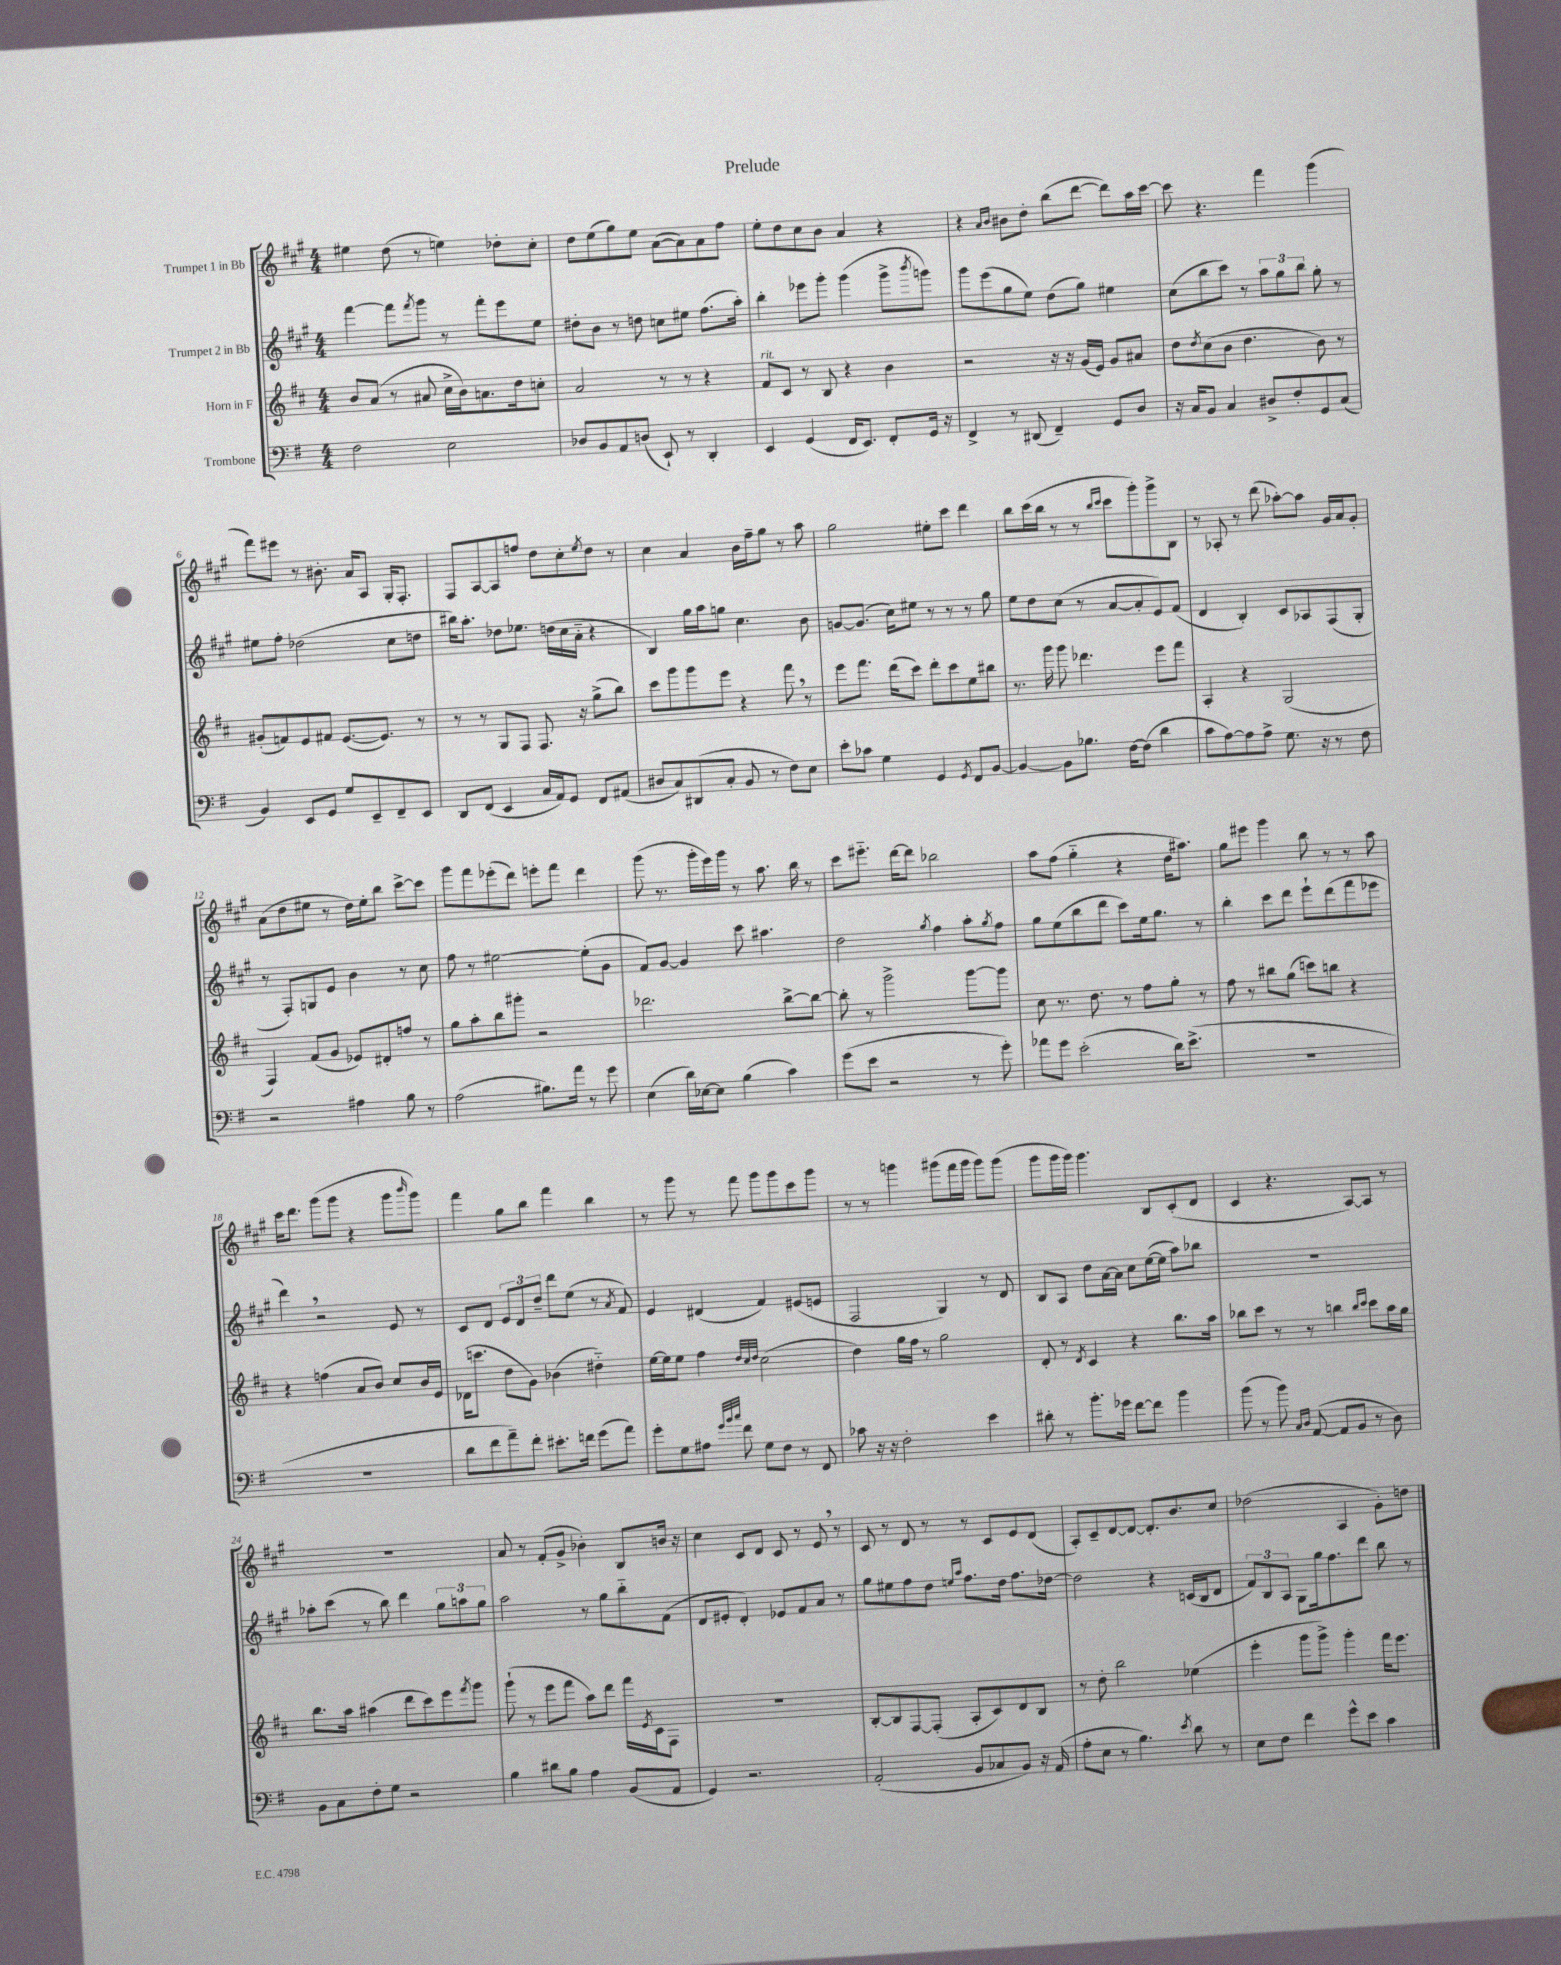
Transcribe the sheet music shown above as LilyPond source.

\header { title = "Prelude" }
<<
\new StaffGroup <<
\new Staff = "s0" \with { instrumentName = "Trumpet 1 in Bb" } {
    \clef treble \key a \major \numericTimeSignature \time 4/4
    eis''4 d''8( r8 e''4) des''8-. cis''8-. |
    d''8 e''8( gis''8) e''8 a'8~( a'8) a'8 fis''8 |
    e''8-. d''8 cis''8 b'8 a'4 r4 |
    r4 \grace { a'16 b'16 } bis'8 d''8-. b''8( d'''8~ d'''8) a''16 cis'''16~ |
    cis'''8 r4. fis'''4 gis'''4( |
    fis'''8) eis'''8 r8 bis'8.-. a'16 a8 gis16-. fis8.-. |
    fis8 a8~ a8 f''8 d''8 cis''8-. \acciaccatura { e''8 } d''8 r8 |
    cis''4 a'4 b'16 fis''16-- gis''8 r8 a''8 |
    gis''2 eis''8-. cis'''8 d'''4 |
    b''8 cis'''16( b''16 r8 r8 \grace { b''16 cis'''16 } cis'''8 gis'''8-.) gis'''8-> b8 |
    r8 aes8-. r8 d'''8( aes''8~-.) aes''8 gis'16 a'16 gis'8-. |
    a'8( d''8 eis''8 r8 d''16) eis''16-. b''8 cis'''8~-> cis'''8 |
    gis'''8 fis'''8 ees'''8-.( d'''8) e'''8-. fis'''8 d'''4 |
    gis'''8( r8. gis'''16-. e'''16) gis'''16 r8 a''8. b''16 r8 |
    cis'''8 eis'''8.-_ d'''16~ d'''8 bes''2 |
    a''8 fis''8( gis''4-_ r4 d''16 ais''8.) |
    gis''8 eis'''8 gis'''4 b''8 r8 r8 a''8 |
    cis'''16 d'''8. gis'''8( gis'''8 r4 gis'''8 \grace { b'''16 } gis'''8) |
    fis'''4 gis''8 b''8 fis'''4 b''4 |
    r8 gis'''8 r8 fis'''8 gis'''8 gis'''8 cis'''8 gis'''8 |
    r8 r8 g'''4 gis'''8( fis'''16 gis'''16 gis'''8) gis'''8( |
    gis'''8 gis'''16 gis'''16) gis'''4. b8 cis'8-.( d'8 |
    cis'4 r4. a8~) a8 r8 |
    R1 |
    a'8 r8 fis'8-.( gis'8-> bes'4-.) b8 b'16 r16 |
    cis''4 cis'8 d'8 cis'8 r8 e'8 \breathe r8 |
    cis'8 r8 d'8 r8 r8 cis'8 e'8 d'8( |
    a8-.) cis'8-- d'8~ d'8~ d'8.-. b'8. cis''8 |
    des''2( a4 gis'8-.) d''8 \bar "|." |
}
\new Staff = "s1" \with { instrumentName = "Trumpet 2 in Bb" } {
    \clef treble \key a \major \numericTimeSignature \time 4/4
    fis'''4~ fis'''8 \acciaccatura { fis'''8 } gis'''8 r8 fis'''8-. e'''8 e''8 |
    dis''8-. b'8 r8 d''8 c''8 eis''8 fis''8.( a''16-.) |
    b''4-. ees'''8 gis'''8-. gis'''4( gis'''8-> \acciaccatura { b'''8 } g'''8) |
    gis'''8 e'''8( gis''8 e''8) d''8( gis''8) eis''4 |
    cis''8( b''8 cis'''8) r8 \tuplet 3/2 { a''8 gis''8 b''8 } gis''8-. r8 |
    eis''8 fis''8-. des''2( cis''8 d''8 |
    bis''16) a''8.-. des''8 ees''8. d''16( cis''16 a'16-_ r4 |
    b4) gis''16 a''16 g''8 cis''4. b'8 |
    g'8~ g'8.( cis''16) eis''8 r8 r8 r8 gis''8 |
    e''8 d''8 cis''8( r8 a'8~ a'8-. e'8) fis'8( |
    d'4 b4-.) cis'8 aes8 fis8( gis8-. |
    r8 fis8-.) g8 e'8 b'4 r8 cis''8 |
    fis''8 r8 eis''2~ eis''8-.( gis'8 |
    fis'8) gis'8~ gis'4 cis'''8 ais''4. |
    d''2 \acciaccatura { gis''8 } fis''4 a''8-. \acciaccatura { gis''8 } fis''8 |
    gis''8 e''8( b''8 d'''8 cis'''8) e''16 gis''8. r8 |
    b''4-. cis'''8 d'''8 e'''8-! d'''8( fis'''8 ees'''8 |
    d'''4) \breathe r2 e'8 r8 |
    cis'8 d'8 \tuplet 3/2 { e'8 d'8 d''8-- } d'''8 e''8( r8 \acciaccatura { a'8 } fis'8) |
    e'4 dis'4( fis'4) eis'8( e'8 |
    fis2 gis4) r8 d'8 |
    b8 a8 d''8 a'16~ a'16 cis''8 e''16~( e''16 a''8) bes''8 |
    R1 |
    aes''8-. cis'''8( r8 b''8) d'''4 \tuplet 3/2 { gis''8 a''8 gis''8 } |
    a''2 r8 gis''8 b''8-_ fis'8( |
    d'8 eis'8-. d'4-.) ees'8 fis'8 a'8 r8 |
    gis''8 eis''8 fis''8 d''8 \grace { e''16 a''16 } fis''8. d''16 fis''8. des''16~ |
    des''2 r4 c'16( b16 d'8 |
    \tuplet 3/2 { fis'8) b8 a8 } gis8 gis''16 fis''8. d'''8 b''8 r8 \bar "|." |
}
\new Staff = "s2" \with { instrumentName = "Horn in F" } {
    \clef treble \key d \major \numericTimeSignature \time 4/4
    b'8 a'8( r8 ais'8 cis''16-> b'16) a'8. d''16 c''8-. |
    a'2 r8 r8 r4 |
    fis'8^\markup { \italic "rit." } cis'8 r8 b8 r4 b'4 |
    r2 r16 r16 g'16( e'16) g'8 ais'8 |
    d''8 \acciaccatura { d''8 } cis''8( b'8 d''4. b'8) r8 |
    gis'8-.( f'8) e'8 fis'8 e'8.~( e'8.) r8 |
    r8 r8 g8 fis8 fis8. r16 g''8->( b''8) |
    cis'''8 g'''8 g'''8 e'''8 r4 fis'''8 \breathe r8 |
    e'''8 fis'''8. d'''16( cis'''8) d'''8-. cis'''8 e''8 bis''8 |
    r8. g'''16 g'''8 des'''4. e'''8 fis'''8 |
    a4-. r4 g2( |
    fis4) fis'8( g'8 ees'8) dis'8-. f''8 r8 |
    g''8 a''8-. b''8 gis'''8-. r2 |
    des'''2. b''8~-> b''8~ |
    b''8-. r8 g'''2-> g'''8~ g'''8 |
    cis''8 r8. d''8. r8 fis''8 g''8-. r8 |
    fis''8 r8 bis''8 g''8( c'''8) b''8 r4 |
    r4 f''4( a'8 b'8) cis''8 b'16 e'16 |
    des'16( c'''8. d''8 g'8) bes'4( dis''4-_) |
    e''16~ e''16 e''8 fis''4 \grace { d''32 cis''32 d''32 } cis''2( |
    d''4) g''16 fis''16 r8 g''2 |
    d'8-. r8 \acciaccatura { d'8 } cis'4 r4 b''8. a''16 |
    bes''8 cis'''8 r8 r8 b''4 \grace { b''16 cis'''16 } cis'''8 a''16 g''16 |
    b''8. a''16 ais''4( d'''8 cis'''8) e'''8 \acciaccatura { fis'''8 } g'''8 |
    g'''8-!( r8 e'''8 fis'''8 a''8) d'''8 fis'''16 \acciaccatura { e'8 } cis'16 fis8 |
    R1 |
    b8~-. b8 fis8~ fis8-.( a8-. cis'8) d'8 b8 |
    r8 d''8-. b''2 ees''4( |
    e'''4-. g'''8 g'''8->) g'''4-. fis'''16 e'''8. \bar "|." |
}
\new Staff = "s3" \with { instrumentName = "Trombone" } {
    \clef bass \key g \major \numericTimeSignature \time 4/4
    fis2 e2 |
    des8 b,8 a,8 d8( e,8-!) r8 d,4-. |
    e,4 g,4( fis,16 e,8.) fis,8-. g,16 r16 |
    fis,4-> r8 dis,8( fis,4--) g,8 d8 |
    r16 c16 b,8 c4 dis8-> fis8-. g,8 c8( |
    b,4) e,8 g,8 g8 e,8-- fis,8-- e,8 |
    d,8 fis,8( e,4 c16 a,16) g,8 fis,8 ais,8( |
    dis8 c8) dis,8( c8-. b,8 r8 fis8) e8 |
    e'8-. ces'8 g4 g,4 \acciaccatura { g,8 } fis,8 b,8~ |
    b,4~ b,8 bes8. fis16~ fis8( d'4 |
    c'8 a8~) a8 a8-> g8. r16 r8 fis8 |
    r2 ais4 b8 r8 |
    a2( bis8.) a'16 r8 g'8 |
    e4( d'16) ees16~ ees8 b4( c'4) |
    g'8( e'8 r2 r8 g'8-.) |
    aes'8 g'8 e'2-.( d'16) e'8.->( |
    R1 |
    R1 |
    d'8 fis'8 a'8--) fis'8-. eis'8.-. f'16 g'8( a'8) |
    g'8-. g8 ais8 \grace { g'32 b'32 c''32 } fis'8 g8 fis8 r8 fis,8 |
    ces'8 r16 r16 fis2-. e'4 |
    dis'8-. r8 b'8.-. ges'16 fis'8~ fis'8 b'4 |
    b'8( r8 b'8) \grace { c16 d16 } a,8~( a,8 b,8 r8 d8) |
    b,8 c8 fis8-. g8 r2 |
    b4 dis'8 b8 a4 b,8( a,8 |
    g,4) r2. |
    a,2-.( b,8 ces8 b,8) r16 a,16( |
    a8-. e8 r8 b4.) \acciaccatura { e'8 } d'8 r8 |
    e8 fis8 fis'4 g'8-^ e'8 c'4 \bar "|." |
}
>>
>>
